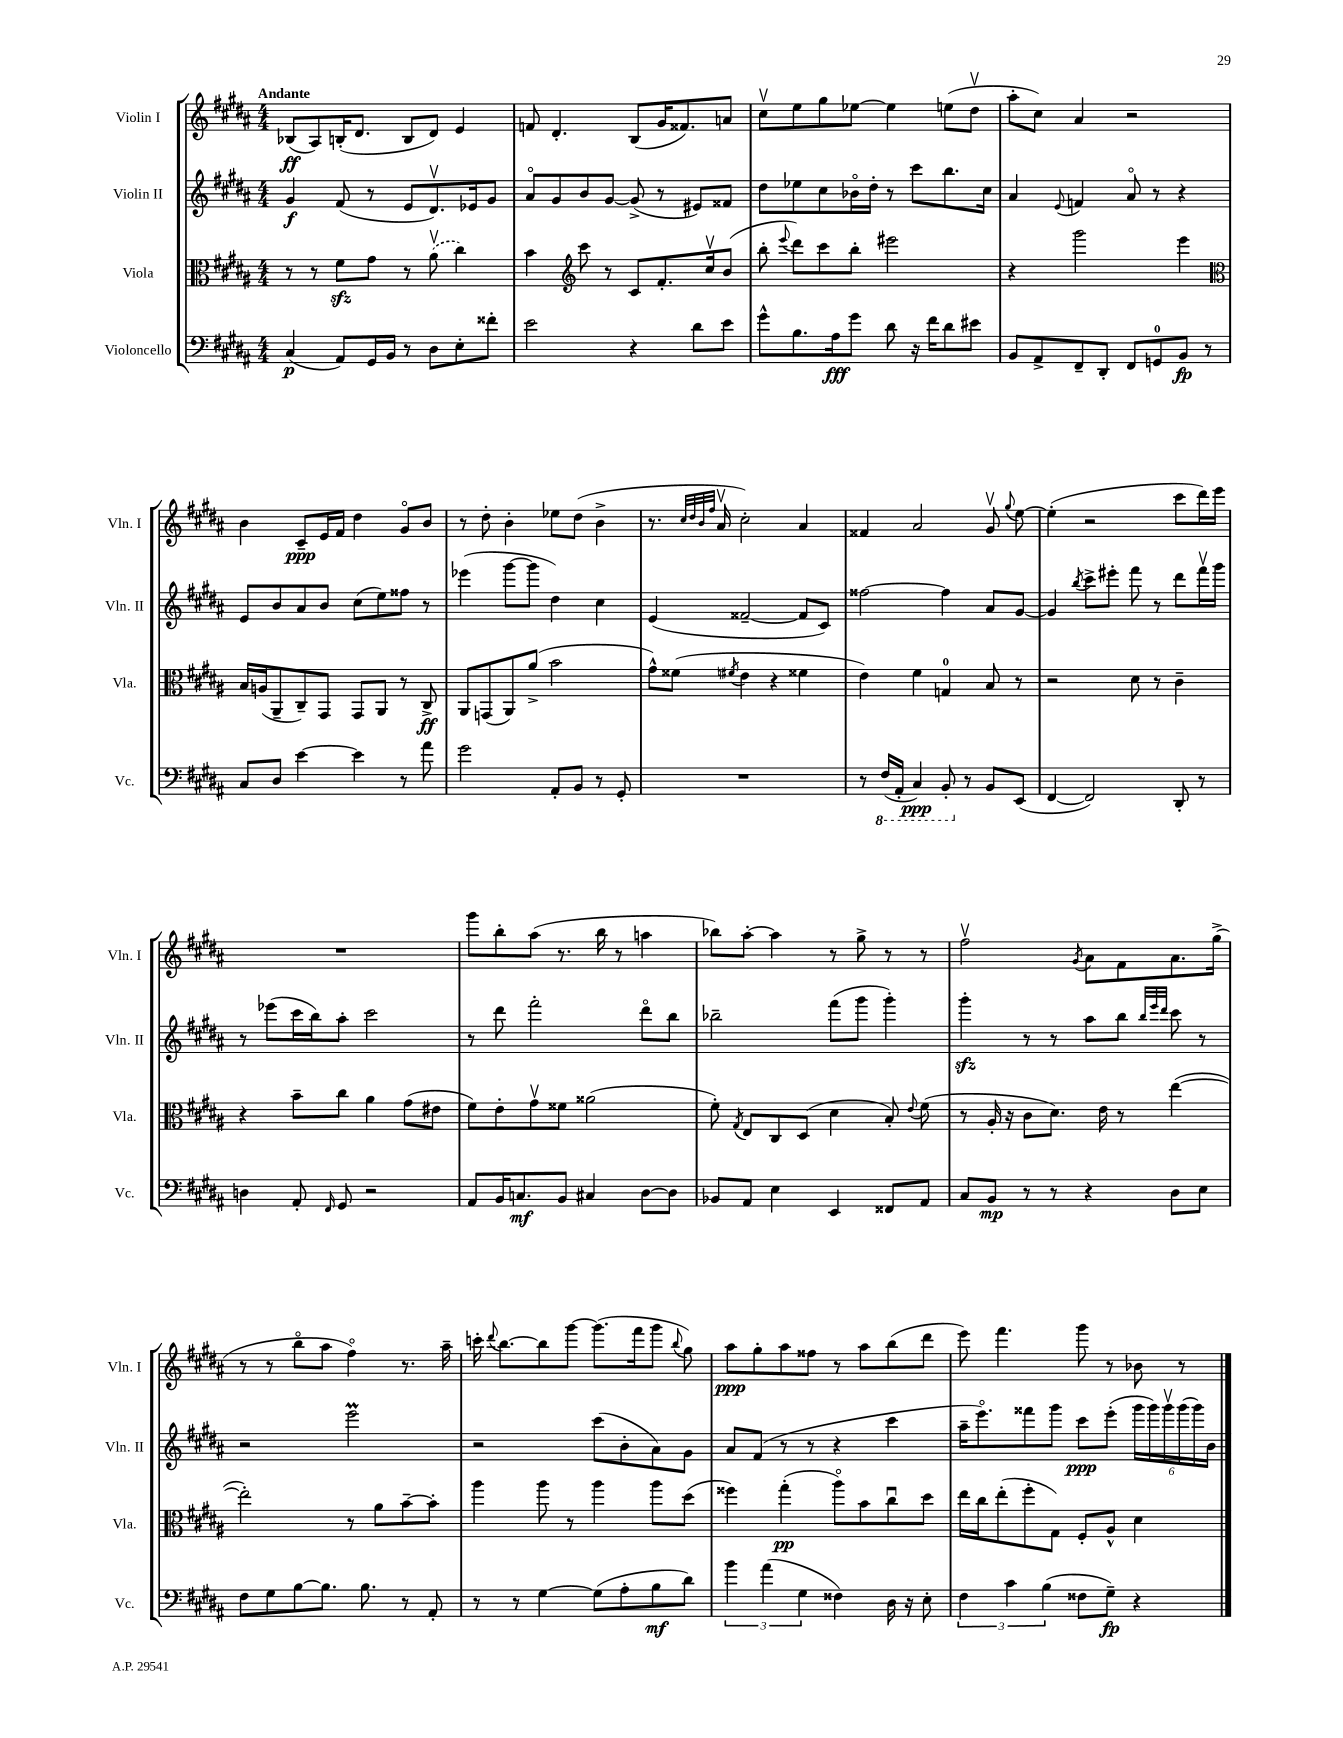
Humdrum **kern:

**kern	**kern	**kern	**kern
*staff4	*staff3	*staff2	*staff1
*clefF4	*clefC3	*clefG2	*clefG2
*k[f#c#g#d#a#]	*k[f#c#g#d#a#]	*k[f#c#g#d#a#]	*k[f#c#g#d#a#]
*M4/4	*M4/4	*M4/4	*M4/4
(4C#	8r	4g#	(8B-
.	8r	.	8A#)
8AA#)	8f#	(8f#	(16B'
.	.	.	8.d#
16GG#	8g#	8r	.
16BB	.	.	.
8r	8r	8e	8B
8D#	(8a#v	8.d#v)	8d#)
8E'	4cc#)	.	4e
.	.	16e-	.
8f##'	.	8g#	.
=	=	=	=
2e	4b	8a#o	8f
.	.	8g#	4.d#'
*	*clefG2	*	*
.	8ccc#	8b	.
.	8r	[8g#	.
4r	8c#	(8g#^]	(8B
.	8.f#'	8r	16g#
.	.	.	8.f##)
8d#	.	8e#)	.
.	16cc#v	.	.
8e	(8b	8f##	8a
=	=	=	=
8g#^^	8bb'	8dd#	8cc#v
.	8qqeee	.	.
8.B	8ddd#)	8ee-	8ee
.	8ccc#	8cc#	8gg#
16A#	.	.	.
8g#	8bb'	16b-o	[8ee-
.	.	16dd#'	.
8d#	2eee#	8r	4ee-]
16r	.	8ccc#	.
16f#	.	.	.
8d#	.	8.bb	(8ee
8e#	.	.	8dd#v
.	.	16cc#	.
=	=	=	=
8BB	4r	4a#	8aa#'
8AA#^	.	.	8cc#)
.	.	8qqe	.
8FF#~	2ggg#	4f	4a#
8DD#'	.	.	.
8FF#	.	8a#o	2r
8GG	.	8r	.
8BB	4eee	4r	.
8r	.	.	.
=	=	=	=
*	*clefC3	*	*
8C#	16B	8e	4b
.	(16A	.	.
8D#	8AA#~	8b	.
[4e	8C#~)	8a#	8c#~
.	8GG#	8b	16e
.	.	.	16f#
4e]	8GG#	(8cc#	4dd#
.	8AA#	8ee)	.
8r	8r	8ff##	8g#o
8a#	8C#^	8r	8b
=	=	=	=
2g#	8AA#	(4eee-	8r
.	(8GG	.	8dd#'
.	8AA#)	[8ggg#	4b'
.	(8a#^	8ggg#]	.
8AA#'	2b	4dd#)	8ee-
8BB	.	.	(8dd#
8r	.	4cc#	4b^
8GG#'	.	.	.
=	=	=	=
1r	8g#^^)	(4e	8.r
.	(8f##	.	.
.	.	.	32qqcc#
.	.	.	32qqdd#
.	.	.	32qqb
.	.	.	32qqff#
.	.	.	16a#v
.	8qf#	.	.
.	4e	[2f##~	2cc#')
.	4r	.	.
.	4f##	8f##]	4a#
.	.	8c#)	.
=	=	=	=
8r	4e)	[2ff##	4f##
(16FF#	.	.	.
16AAA#'	.	.	.
4CC#)	4f#	.	2a#
8BBB'	4G	4ff##]	.
8r	.	.	.
8BB	8B	8a#	8g#v
.	.	.	8qqgg#
(8EE	8r	[8g#	[8ee
=	=	=	=
[4FF#	2r	4g#]	(4ee']
.	.	8qbb	.
2FF#])	.	8ccc#^	2r
.	.	8eee#'	.
.	8d#	8fff#	.
.	8r	8r	.
8DD#'	4c#~	8ddd#	8ccc#
8r	.	16fff#v	16ddd#)
.	.	16ggg#	16eee
=	=	=	=
4D	4r	8r	1r
.	.	(8eee-	.
8AA#'	8b~	16ccc#	.
.	.	16bb)	.
16qqFF#	.	.	.
8GG#	8cc#	8aa#'	.
2r	4a#	2ccc#	.
.	(8g#	.	.
.	8e#	.	.
=	=	=	=
8AA#	8f#)	8r	8ggg#
16BB	8e'	8ddd#	8bb'
8.C	.	.	.
.	8g#v	2fff#'	(8aa#
8BB	8f##	.	8.r
4C#	(2a##	.	.
.	.	.	16bb
.	.	.	8r
[8D#	.	8ddd#o	4aa
8D#]	.	8bb	.
=	=	=	=
8BB-	8f#')	2bb-~	8bb-)
.	8qG#	.	.
8AA#	8E	.	[8aa#'
4E	8C#	.	4aa#]
.	(8D#	.	.
4EE	4d#	(8fff#	8r
.	.	8ggg#	8gg#^
8FF##	8B')	4ggg#')	8r
.	8qqe	.	.
8AA#	(8f#	.	8r
=	=	=	=
8C#	8r	4ggg#'	2ff#v
8BB	16A#'	.	.
.	16r	.	.
8r	8c#	8r	.
8r	8.d#)	8r	.
.	.	.	8qg#
4r	.	8aa#	8a#
.	16e	.	.
.	8r	8bb	8f#
.	.	32qqbb	.
.	.	32qqeee	.
.	.	32qqddd#	.
8D#	([4ee	8ccc#	8.a#
8E	.	8r	.
.	.	.	(16gg#^
=	=	=	=
8F#	2ee'])	2r	8r
8G#	.	.	8r
[8B	.	.	8bbo
8.B]	.	.	8aa#
.	8r	2eee	4ff#o)
8.B	.	.	.
.	8a#	.	.
8r	[8b~	.	8.r
8AA#'	8b']	.	.
.	.	.	16aa#~
=	=	=	=
8r	4aa#	2r	16ccc'
.	.	.	8qqddd#
.	.	.	[8.bb
8r	.	.	.
[4G#	8aa#	.	8bb]
.	8r	.	[8ggg#
(8G#]	4aa#	(8ccc#	(8.ggg#]
8A#'	.	8b'	.
.	.	.	16fff#
8B	8aa#	8a#)	8ggg#
.	.	.	8qqbb
8d#)	(8dd#	8g#	8gg#)
=	=	=	=
6b	4ff##)	8a#	8aa#
.	.	(8f#	8gg#'
(6a#	.	.	.
.	(4gg#'	8r	8aa#
6G#	.	.	.
.	.	8r	8ff##
4F##)	8aa#o)	4r	8r
.	8b	.	8aa#
16D#	8cc#u	4ccc#	(8bb
16r	.	.	.
8E'	8dd#	.	8ddd#
=	=	=	=
6F#	16ee	16aa#~	8eee)
.	16cc#	8.eeeo)	.
.	(8ee'	.	4.fff#
6c#	.	.	.
.	8ff#'	8fff##	.
(6B	.	.	.
.	8G#)	8ggg#	.
8F##	8F#'	8ccc#	8ggg#
8G#~)	8A#^^	(8eee'	8r
4r	4d#	24ggg#	8b-
.	.	24ggg#)	.
.	.	24ggg#v	.
.	.	(24ggg#	8r
.	.	24ggg#)	.
.	.	24b	.
==	==	==	==
*-	*-	*-	*-
